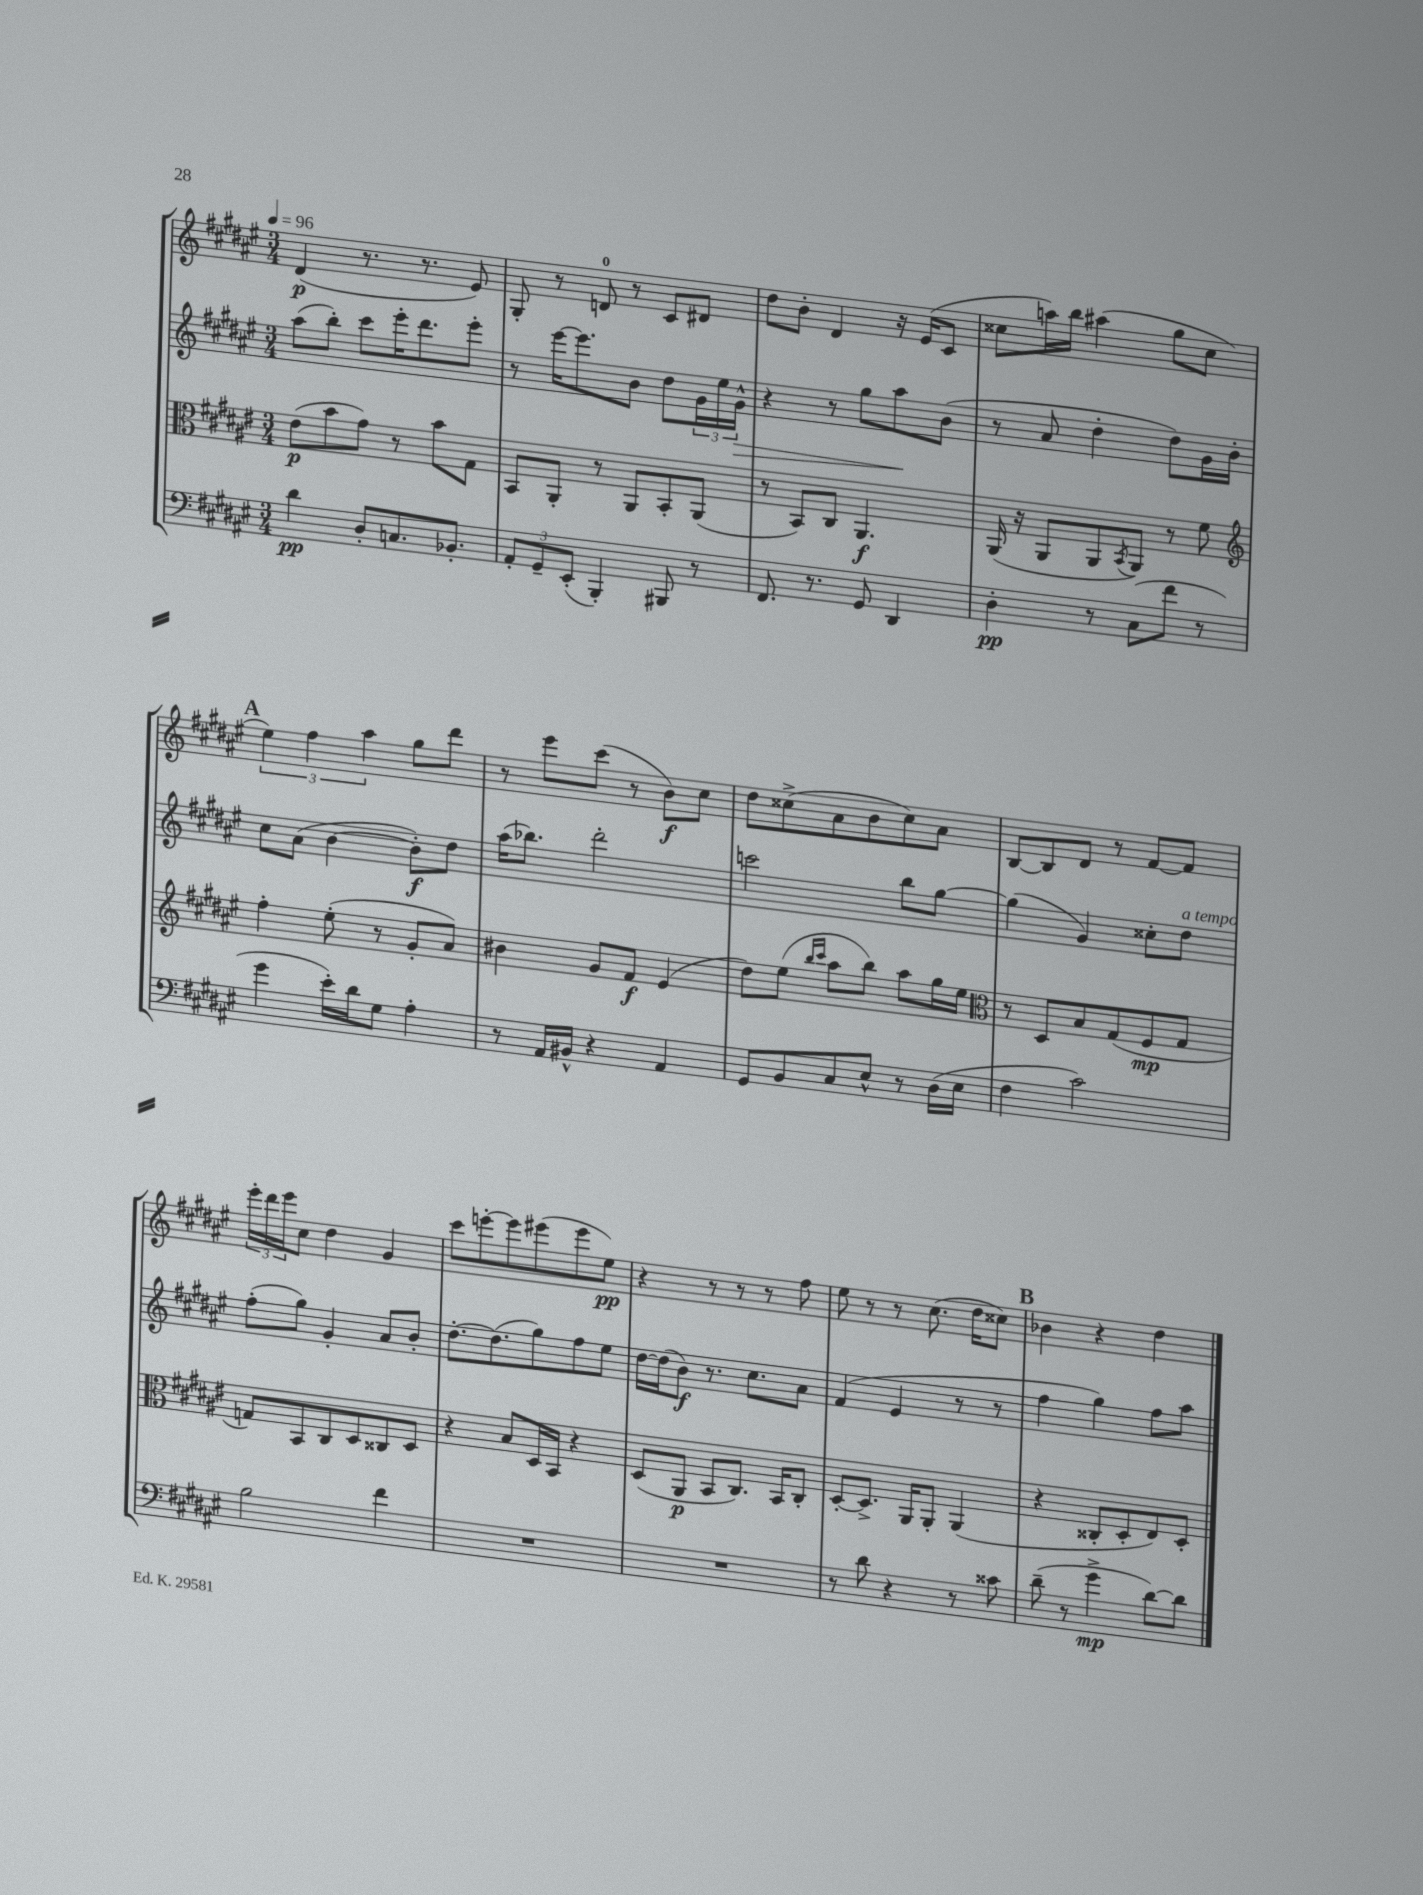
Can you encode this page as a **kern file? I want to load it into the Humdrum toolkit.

**kern	**kern	**kern	**kern
*staff4	*staff3	*staff2	*staff1
*clefF4	*clefC3	*clefG2	*clefG2
*k[f#c#g#d#a#e#]	*k[f#c#g#d#a#e#]	*k[f#c#g#d#a#e#]	*k[f#c#g#d#a#e#]
*M3/4	*M3/4	*M3/4	*M3/4
*MM96	*MM96	*MM96	*MM96
4d#	(8e#	(8aa#	(4d#
.	8b	8bb')	.
8D#'	8g#)	8ccc#	8.r
8.C	8r	16eee#'	.
.	.	8.ddd#	8.r
.	8b	.	.
8.BB-'	.	.	.
.	8G#	8eee#'	8e#)
=	=	=	=
12AA#'	8BB	8r	8G#'
12GG#~	.	.	.
.	8AA#'	[16eee#	8r
(12EE#'	.	.	.
.	.	8.eee#]	.
4BBB')	8r	.	8d
.	8AA#	8b	8r
8BBB#	8BB'	8dd#	8c#
8r	(8AA#	24g#	8d#
.	.	24ee#	.
.	.	24g#^^	.
=	=	=	=
8.FF#	8r	4r	8dd#
.	8BB)	.	8b'
8.r	.	.	.
.	8C#	8r	4d#
8GG#	4.AA#	8gg#	.
4DD#	.	8aa#	16r
.	.	.	(16e#
.	.	(8b	8c#
=	=	=	=
4D#'	(16AA#	8r	8cc##
.	16r	.	.
.	8AA#	8a#	16aa)
.	.	.	16bb
8r	8AA#	4dd#'	(4aa#
.	8qBB	.	.
(8C#	8AA#)	.	.
8f#	8r	8dd#)	8gg#
8r	8f#	16g#	8cc##
.	.	16b'	.
=	=	=	=
*	*clefG2	*	*
4g#	4ff#'	8cc#	6ee#)
.	.	(8a#	.
.	.	.	6ff#
16e#')	(8ee#'	[4b	.
16d#	.	.	.
.	.	.	6aa#
8G#	8r	.	.
4A#'	8g#'	8b'])	8gg#
.	8a#)	8dd#	8ddd#
=	=	=	=
8r	4b#	(16aa#	8r
.	.	8.bb-)	.
16AA#	.	.	8eee#
16BB#^^	.	.	.
4r	8g#	2ddd#'	(8ccc#
.	8f#	.	8r
4AA#	(4e#	.	8b)
.	.	.	8cc#
=	=	=	=
8GG#	8dd#)	2ccc	8dd#
8BB	(8ee#	.	(8cc##^
.	16qqbb	.	.
.	16qqccc#	.	.
8C#	8aa#	.	8a#
8E#^^	8bb)	.	8b
8r	8aa#	8bb	8cc##)
(16D#	16gg#	[8gg#	8a#
16E#	16ee#	.	.
=	=	=	=
*	*clefC3	*	*
4F#	8r	(4gg#]	[8B
.	8D#	.	8B]
2c#)	8B	4g#)	8d#
.	(8G#	.	8r
.	8F#	8cc##'	[8f#
.	8G#	8dd#	8f#]
=	=	=	=
2B	8G)	(8ff#'	24eee#'
.	.	.	24ddd#
.	.	.	24eee#
.	8BB	8gg#)	8cc#
.	8C#	4g#'	4dd#
.	8D#	.	.
4f#	8C##	8a#	4g#
.	8D#	8b'	.
=	=	=	=
2.r	4r	[8.dd#'	8ccc#
.	.	.	[8eee'
.	.	(8.dd#]	.
.	8B	.	8eee]
.	16D#	8gg#)	(8eee#
.	16BB	.	.
.	4r	8ff#	8eee#
.	.	8ee#	8ee#)
=	=	=	=
2.r	(8D#	[16dd#	4r
.	.	(16dd#]	.
.	8AA#	8b)	.
.	8BB	8.r	8r
.	8.C#)	.	8r
.	.	8.cc#	.
.	.	.	8r
.	16BB	.	.
.	8C#'	8a#	8ff#
=	=	=	=
8r	[8D#'	(4f#	8ee#
8d#	8.D#^]	.	8r
4r	.	4e#	8r
.	16AA#	.	.
.	8AA#'	.	(8.cc#
8r	(4AA#	8r	.
.	.	.	16dd#
8c##	.	8r	8cc##)
=	=	=	=
(8d#~	4r	4ff#	4b-
8r	.	.	.
4g#^	8C##'	4gg#)	4r
.	8D#'	.	.
[8d#)	8E#)	8ff#	4dd#
8d#]	8D#'	8aa#	.
==	==	==	==
*-	*-	*-	*-
